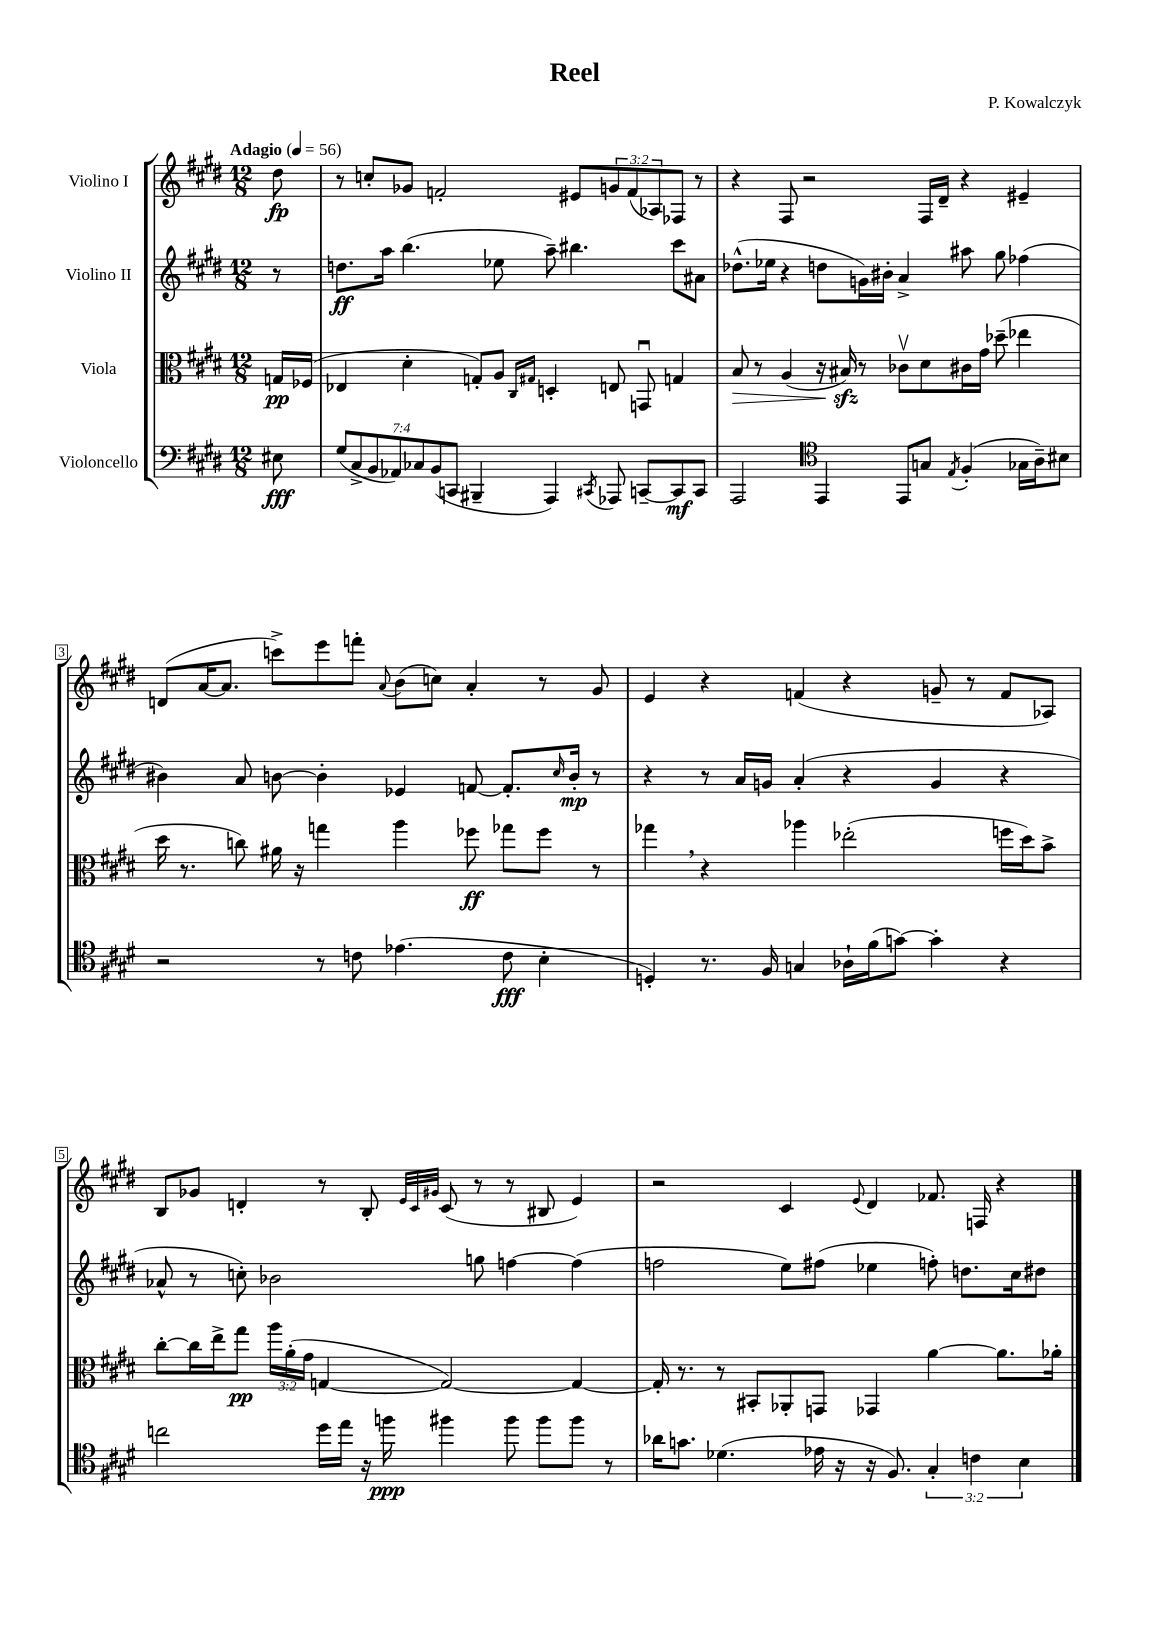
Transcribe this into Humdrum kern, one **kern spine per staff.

**kern	**dynam	**kern	**dynam	**kern	**dynam	**kern	**dynam
*part4	*part4	*part3	*part3	*part2	*part2	*part1	*part1
*staff4	*staff4	*staff3	*staff3	*staff2	*staff2	*staff1	*staff1
*I"Violoncello	*	*I"Viola	*	*I"Violino II	*	*I"Violino I	*
*clefF4	*	*clefC3	*	*clefG2	*	*clefG2	*
*k[f#c#g#d#]	*	*k[f#c#g#d#]	*	*k[f#c#g#d#]	*	*k[f#c#g#d#]	*
*M12/8	*	*M12/8	*	*M12/8	*	*M12/8	*
*MM56	*	*MM56	*	*MM56	*	*MM56	*
=	=	=	=	=	=	=	=
!	!	!	!	!	!	!LO:TX:a:B:t=Adagio	!
8E#X\	fff	16Gn/LL	pp	8r	.	8dd#\	fp
.	.	(16F-X/JJ	.	.	.	.	.
=1	=1	=1	=1	=1	=1	=1	=1
(14G#/L	.	4E-X/	.	8.ddn\L	ff	8r	.
14C#^/	.	.	.	.	.	.	.
.	.	.	.	.	.	8ccn'/L	.
14BB/	.	.	.	.	.	.	.
.	.	.	.	16aa\Jk	.	.	.
14AA-X/)	.	.	.	.	.	.	.
.	.	4d#'\	.	(4.bb\	.	8g-X/J	.
14C-X/	.	.	.	.	.	.	.
(14BB/	.	.	.	.	.	.	.
.	.	.	.	.	.	2fn'/	.
14CCn/J	.	.	.	.	.	.	.
4BBB#X~/	.	8Gn'/L)	.	.	.	.	.
.	.	8A/J	.	8ee-X\	.	.	.
.	.	16qqC#/LL	.	.	.	.	.
.	.	16qqG#X/JJ	.	.	.	.	.
4AAA/)	.	4Dn'/	.	8aa~\)	.	.	.
.	.	.	.	4.bb#X\	.	8e#X/L	.
8qCC#X/	.	.	.	.	.	.	.
8AAA-X/	.	8En/	.	.	.	12gn/	.
.	.	.	.	.	.	(12f/	.
[8CCn~/L	.	8GGnu/	.	.	.	.	.
.	.	.	.	.	.	12A-X/)	.
8CC/]	mf	4Gn/	.	8ccc#\L	.	8F-X/J	.
8CC/J	.	.	.	8a#X\J	.	8r	.
=2	=2	=2	=2	=2	=2	=2	=2
!	!	!	!LO:HP:b	!	!	!	!
2AAA/	.	8B/	>	(8.dd-X^^\L	.	4r	.
.	.	8r	.	.	.	.	.
.	.	.	.	16ee-X\Jk	.	.	.
.	.	(4A/	.	4r	.	8F#/	.
.	.	.	.	.	.	2r	.
*clefC4	*	*	*	*	*	*	*
4EE/	.	16r	.	8ddn\L	.	.	.
.	.	16B#Xzz/)	.	.	.	.	.
.	.	8r	]	16gn\L)	.	.	.
.	.	.	.	16b#X'\JJ	.	.	.
8EE/L	.	8c-Xv\L	.	4a^/	.	.	.
8Gn/J	.	8d#\	.	.	.	16F#/LL	.
.	.	.	.	.	.	16d#~/JJ	.
8qE/	.	.	.	.	.	.	.
(4F#'/	.	16c#X\L	.	8aa#X\	.	4r	.
.	.	16g#\JJ	.	.	.	.	.
.	.	(8dd-X~\	.	8gg#\	.	.	.
16G-X\LL	.	4ee-X\	.	(4ff-X\	.	4e#X~/	.
16A~\J)	.	.	.	.	.	.	.
8B#X\J	.	.	.	.	.	.	.
!!LO:LB:g=z
=3	=3	=3	=3	=3	=3	=3	=3
2r	.	16dd#\	.	4b#X\)	.	(8dn/L	.
.	.	8.r	.	.	.	.	.
.	.	.	.	.	.	[16a/K	.
.	.	.	.	.	.	8.a/J]	.
.	.	8ccn\)	.	8a/	.	.	.
.	.	16a#X\	.	[8bn\	.	8cccn^\L)	.
.	.	16r	.	.	.	.	.
8r	.	4ggn\	.	4b'\]	.	8eee\	.
8cn\	.	.	.	.	.	8fffn'\J	.
.	.	.	.	.	.	8qqa/	.
(4.e-X\	.	4aa\	.	4e-X/	.	(8b\L	.
.	.	.	.	.	.	8ccn\J)	.
.	.	8ff-X\	ff	[8fn/	.	4a'/	.
8c\	fff	8gg-X\L	.	8.f'/L]	.	.	.
4B'\	.	8ff-\J	.	.	.	8r	.
.	.	.	.	16qqcc#/	.	.	.
.	.	.	.	16b'/Jk	mp	.	.
.	.	8r	.	8r	.	8g#/	.
=4	=4	=4	=4	=4	=4	=4	=4
4Dn'/)	.	4gg-X,\	.	4r	.	4e/	.
8.r	.	4r	.	8r	.	4r	.
.	.	.	.	16a/LL	.	.	.
16F#/	.	.	.	16gn/JJ	.	.	.
4Gn/	.	4aa-X\	.	(4a'/	.	(4fn/	.
16A-X`\LL	.	(2ee-X'\	.	4r	.	4r	.
(16f#\J	.	.	.	.	.	.	.
[8gn\J)	.	.	.	.	.	.	.
4g'\]	.	.	.	4g/	.	8gn~/	.
.	.	.	.	.	.	8r	.
4r	.	16ffn\LL	.	4r	.	8f/L	.
.	.	16dd#\J)	.	.	.	.	.
.	.	8b^\J	.	.	.	8A-X/J)	.
!!LO:LB:g=z
=5	=5	=5	=5	=5	=5	=5	=5
2ccn\	.	[8cc#'\L	.	8a-X^^/	.	8B/L	.
.	.	16cc#\L]	.	8r	.	8g-X/J	.
.	.	16ee^\J	.	.	.	.	.
.	.	8gg#\J	pp	8ccn'\)	.	4dn'/	.
.	.	24aa\LL	.	2b-X\	.	.	.
.	.	(24a'\	.	.	.	.	.
.	.	24g#\JJ	.	.	.	.	.
16dd#\LL	.	[4Gn/	.	.	.	8r	.
16ee\JJ	.	.	.	.	.	.	.
16r	.	.	.	.	.	8B'/	.
16ffn\	ppp	.	.	.	.	.	.
.	.	.	.	.	.	32qqe/LLL	.
.	.	.	.	.	.	32qqc#/	.
.	.	.	.	.	.	32qqg#X/JJJ	.
4ff#X\	.	2G/_)	.	.	.	(8c#/	.
.	.	.	.	8ggn\	.	8r	.
8ff#\	.	.	.	[4ffn\	.	8r	.
8ff#\L	.	.	.	.	.	8B#X/	.
8ff#\J	.	4G/_	.	(4ff\]	.	4e/)	.
8r	.	.	.	.	.	.	.
=6	=6	=6	=6	=6	=6	=6	=6
16a-X\KL	.	16G'/]	.	2ffn\	.	2r	.
8.gn\J	.	8.r	.	.	.	.	.
(4.d-X\	.	8r	.	.	.	.	.
.	.	8BB#X'/L	.	.	.	.	.
.	.	8AA-X'/	.	8ee\L)	.	4c#/	.
16e-X\	.	8GGn/J	.	(8ff#X\J	.	.	.
16r	.	.	.	.	.	.	.
.	.	.	.	.	.	8qqe/	.
16r	.	4GG-X/	.	4ee-X\	.	4d#/	.
8.F#/)	.	.	.	.	.	.	.
6G#'/	.	[4a\	.	8ffn'\)	.	8.f-X/	.
.	.	.	.	8.ddn\L	.	.	.
6cn\	.	.	.	.	.	.	.
.	.	.	.	.	.	16Fn/	.
.	.	8.a\L]	.	.	.	4r	.
.	.	.	.	16cc#\k	.	.	.
6B\	.	.	.	.	.	.	.
.	.	.	.	8dd#X\J	.	.	.
.	.	16a-X'\Jk	.	.	.	.	.
==	==	==	==	==	==	==	==
*-	*-	*-	*-	*-	*-	*-	*-
